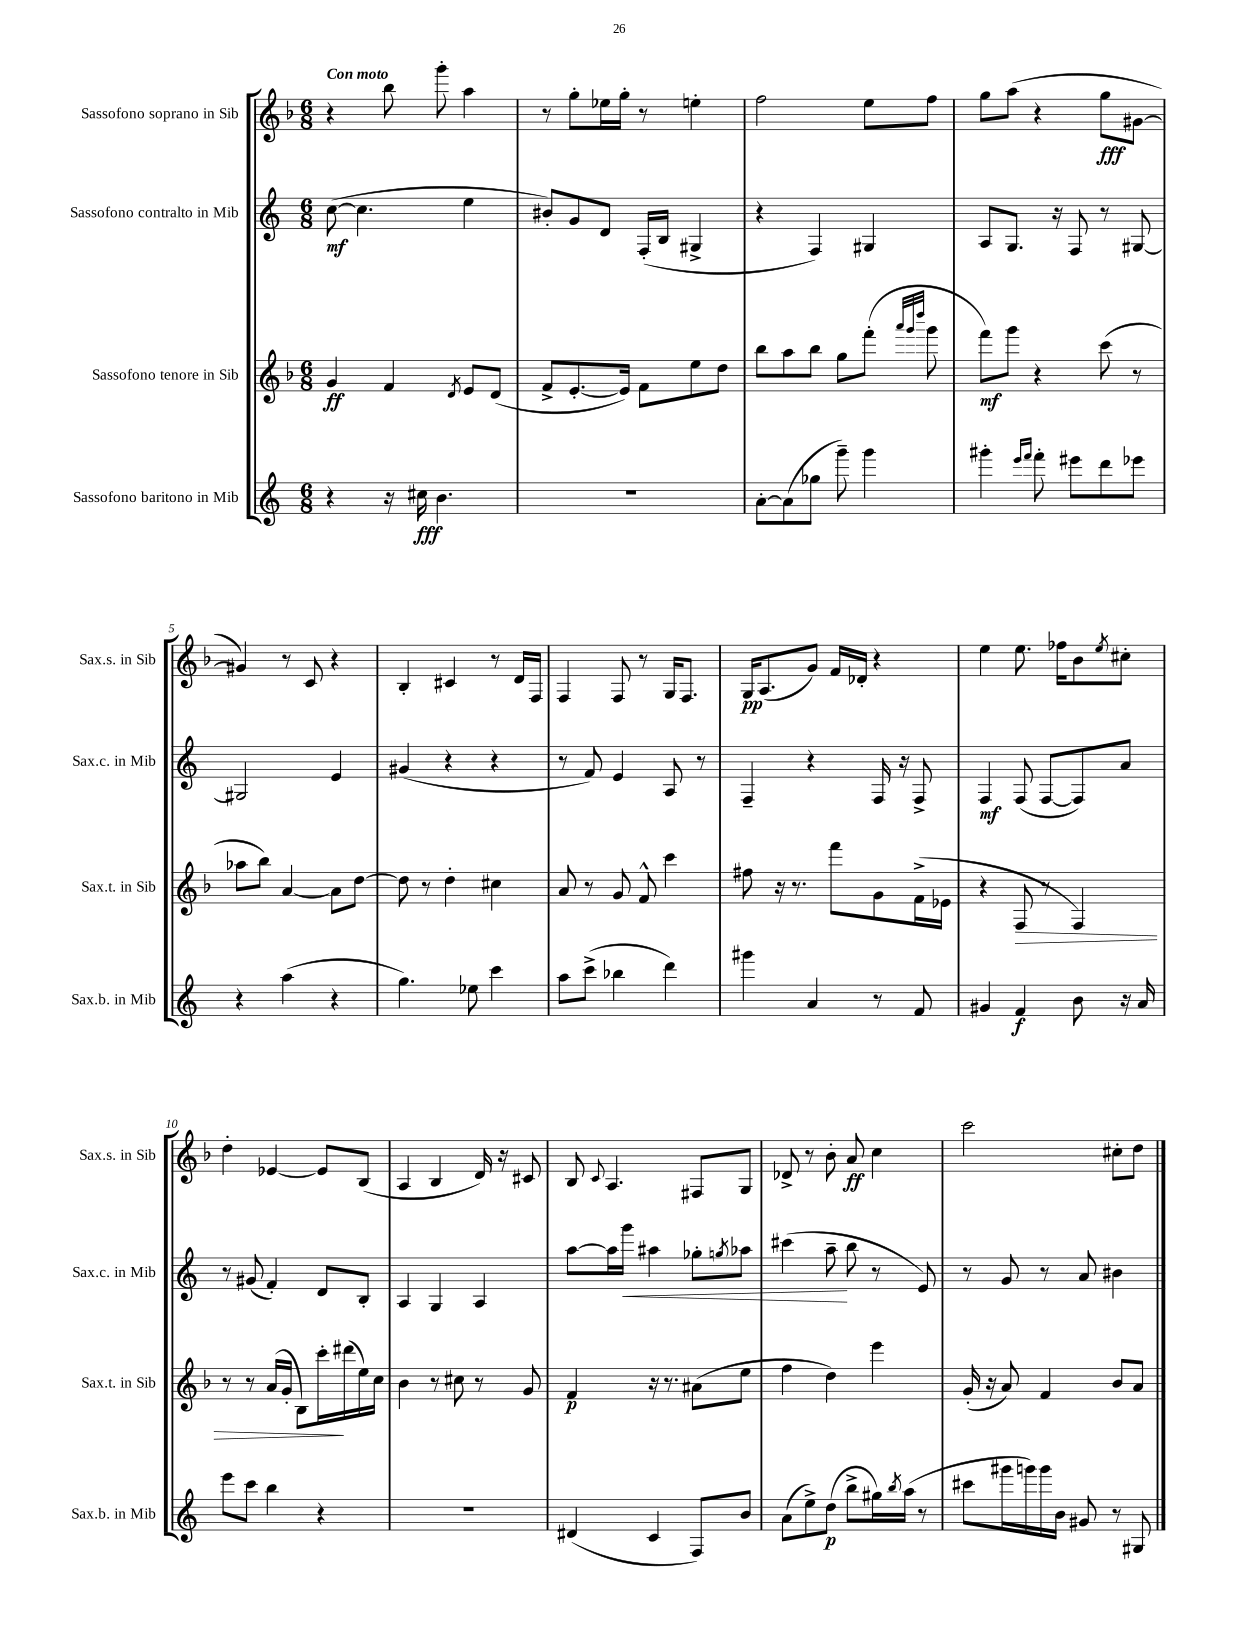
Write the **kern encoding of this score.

**kern	**kern	**kern	**kern
*staff4	*staff3	*staff2	*staff1
*clefG2	*clefG2	*clefG2	*clefG2
*k[]	*k[b-]	*k[]	*k[b-]
*M6/8	*M6/8	*M6/8	*M6/8
4r	4g/	([8cc\	4r
.	.	4.cc\]	.
16r	4f/	.	8bb-\
16cc#\	.	.	.
4.b\	.	.	8ggg'\
.	8qd/	.	.
.	8e/L	4ee\	4aa\
.	(8d/J	.	.
=	=	=	=
2.r	8f^/L	8b#'/L)	8r
.	[8.e'/	8g/	8gg'\L
.	.	8d/J	16ee-\L
.	16e/]Jk)	.	16gg'\JJ
.	8f\L	(16F'/LL	8r
.	.	16B/JJ	.
.	8ee\	4G#^/	4ee'\
.	8dd\J	.	.
=	=	=	=
[8a'\L	8bb-\L	4r	2ff\
(8a\]	8aa\	.	.
8gg-\J	8bb-\J	4F/)	.
8ggg~\)	8gg\L	.	.
4ggg\	(8fff'\J	4G#/	8ee\L
.	32qqaaa/LLL	.	.
.	32qqggg/	.	.
.	32qqdddd/JJJ	.	.
.	8ggg\	.	8ff\J
=	=	=	=
4ggg#'\	8fff\L)	8A/L	8gg\L
.	8ggg\J	8.G/J	(8aa\J
16qqeee/LL	.	.	.
16qqfff/JJ	.	.	.
8fff'\	4r	.	4r
.	.	16r	.
8eee#\L	.	8F/	.
8ddd\	(8ccc\	8r	8gg\L
8eee-\J	8r	[8G#/	[8g#\J
=	=	=	=
4r	8aa-\L	2G#/]	4g#/])
.	8bb-\J)	.	.
(4aa\	[4a/	.	8r
.	.	.	8c/
4r	8a\]L	4e/	4r
.	[8dd\J	.	.
=	=	=	=
4.gg\)	8dd\]	(4g#/	4B-'/
.	8r	.	.
.	4dd'\	4r	4c#/
8ee-\	.	.	.
4ccc\	4cc#\	4r	8r
.	.	.	16d/LL
.	.	.	16F/JJ
=	=	=	=
8aa\L	8a/	8r	4F/
(8ccc^\J	8r	8f/)	.
4bb-\	8g/	4e/	8F/
.	8f^^/	.	8r
4ddd\)	4ccc\	8A/	16G/LK
.	.	.	8.F/J
.	.	8r	.
=	=	=	=
4ggg#\	8ff#\	4F~/	16G/LK
.	.	.	(8.A/
.	16r	.	.
.	8.r	.	.
4a/	.	4r	8g/J)
.	8fff\L	.	16f/LL
.	.	.	16d-'/JJ
8r	8g\	16F/	4r
.	.	16r	.
8f/	(16f^\L	8F^/	.
.	16e-\JJ	.	.
=	=	=	=
4g#/	4r	4F/	4ee\
4f/	8F/	(8F/	8.ee\
.	8r	[8F/L	.
.	.	.	16ff-\LK
8b\	4F/)	8F/])	8b-\
.	.	.	8qee/
16r	.	8a/J	8cc#'\J
16a/	.	.	.
=	=	=	=
8eee\L	8r	8r	4dd'\
8ccc\J	8r	(8g#/	.
4bb\	(16a/LL	4f'/)	[4e-/
.	16g'/JJ	.	.
.	8B-\L)	.	.
4r	16ccc'\L	8d/L	8e-/]L
.	(16ddd#\	.	.
.	16ee\)	8B'/J	(8B-/J
.	16cc\JJ	.	.
=	=	=	=
2.r	4b-\	4A/	4A/
.	8r	4G/	4B-/
.	8cc#\	.	.
.	8r	4A/	16d/)
.	.	.	16r
.	8g/	.	8c#/
=	=	=	=
(4d#/	4f/	[8aa\L	8B-/
.	.	.	8qqc/
.	.	16aa\]L	4.A/
.	.	16ggg\JJ	.
4c/	16r	4aa#\	.
.	8.r	.	.
8F/L)	(8a#\L	8gg-'\L	8F#/L
.	.	8qgg/	.
8b/J	8ee\J	8aa-\J	8G/J
=	=	=	=
(8a\L	4ff\	(4ccc#\	8d-^/
8ee^\)	.	.	8r
(8dd\J	4dd\)	8aa~\	8b-'\
8bb^\L	.	8bb\	8a/
16gg#\L)	4eee\	8r	4cc\
8qbb/	.	.	.
(16aa\JJ	.	.	.
8r	.	8e/)	.
=	=	=	=
8ccc#\L	(16g'/	8r	2ccc\
.	16r	.	.
16ggg#\L	8a/)	8g/	.
16ggg\)	.	.	.
16ggg\	4f/	8r	.
16b\JJ	.	.	.
8g#/	.	8a/	.
8r	8b-/L	4b#\	8cc#'\L
8G#/	8a/J	.	8dd\J
==	==	==	==
*-	*-	*-	*-
